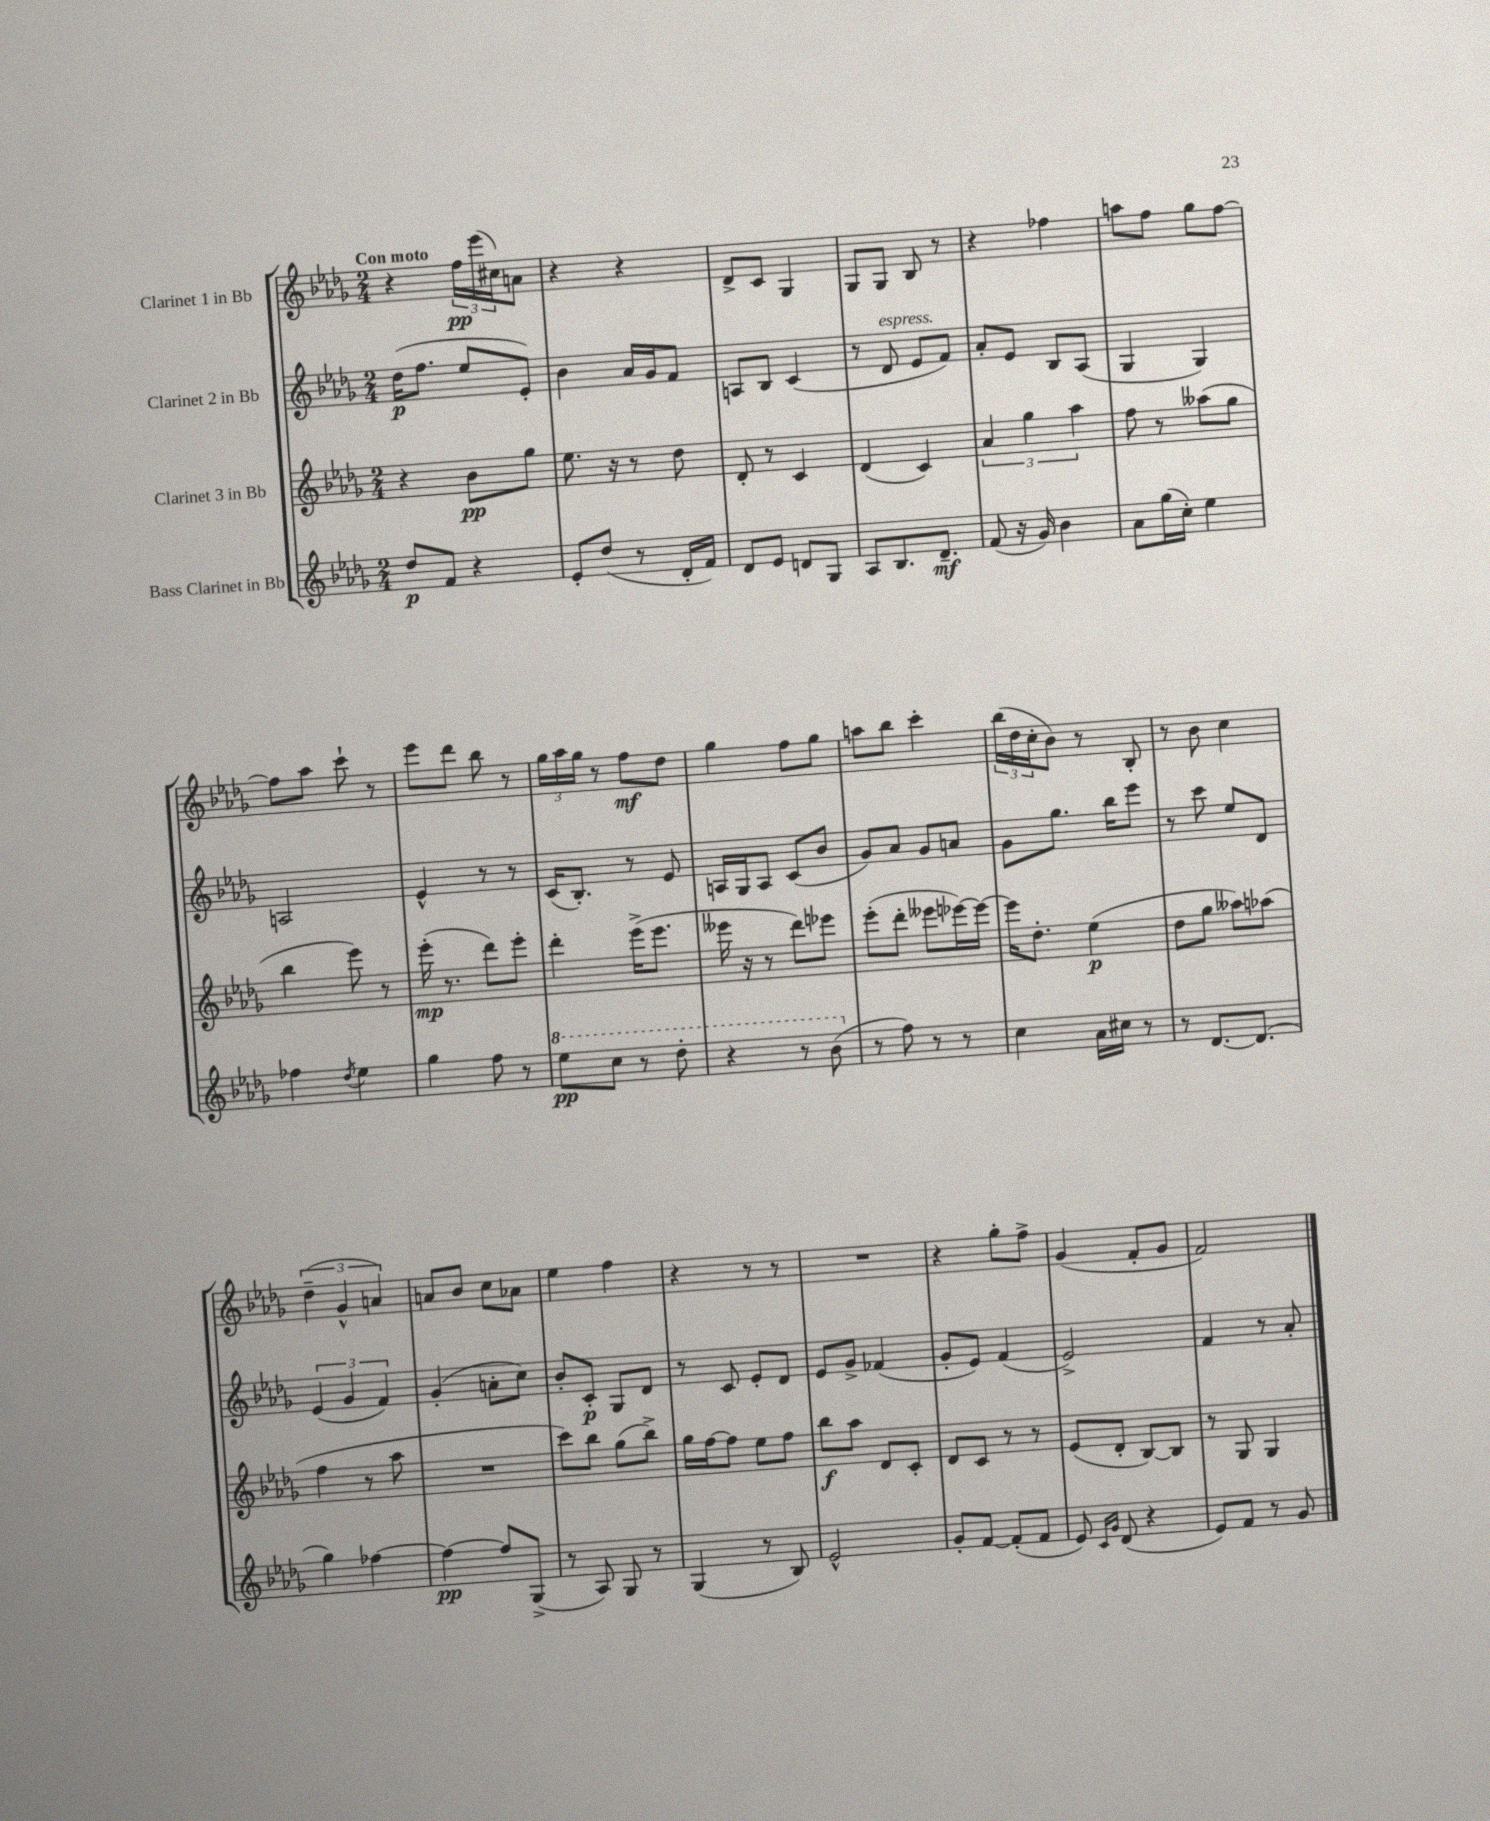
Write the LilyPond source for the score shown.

<<
\new StaffGroup <<
\new Staff = "s0" \with { instrumentName = "Clarinet 1 in Bb" } {
    \clef treble \key des \major \numericTimeSignature \time 2/4 \tempo "Con moto"
    r4 \tuplet 3/2 { f''16\pp ees'''16( cis''16) } a'8 |
    r4 r4 |
    des'8-> c'8 ges4 |
    ges8 ges8 bes8 r8 |
    r4 fes''4 |
    a''8 f''8 ges''8 f''8~ |
    f''8 aes''8 c'''8-! r8 |
    ees'''8 des'''8 bes''8 r8 |
    \tuplet 3/2 { ges''16 aes''16 ges''16 } r8 f''8\mf des''8 |
    ges''4 f''8 ges''8 |
    a''8 bes''8 c'''4-. |
    \tuplet 3/2 { bes''16( des''16 c''16-. } bes'8) r8 bes8-. |
    r8 bes'8 c''4 |
    \tuplet 3/2 { des''4--( ges'4-^ a'4) } |
    a'8 bes'8 c''8 aes'8 |
    ees''4 f''4 |
    r4 r8 r8 |
    R2 |
    r4 ges''8-. f''8-> |
    ges'4( f'8-. ges'8 |
    f'2) \bar "|." |
}
\new Staff = "s1" \with { instrumentName = "Clarinet 2 in Bb" } {
    \clef treble \key des \major \numericTimeSignature \time 2/4
    des''16\p( f''8. ees''8 ees'8-.) |
    bes'4 aes'16 ges'16 f'8 |
    a8 bes8 c'4( |
    r8 des'8^\markup { \italic "espress." } ees'8 f'8) |
    aes'8-. ees'8 bes8 aes8( |
    ges4 ges4) |
    a2 |
    ees'4-^ r8 r8 |
    c'16( bes8.-.) r8 ees'8 |
    a16 ges16 a8 c'8( bes'8 |
    ges'8) aes'8 ges'8 a'8 |
    ges'8 ges''8. bes''16 ees'''8 |
    r8 c'''8 ees''8 des'8 |
    \tuplet 3/2 { ees'4( ges'4 f'4) } |
    ges'4-.( a'8-. c''8) |
    bes'8-. c'8-.\p ges8 des'8 |
    r8 c'8 ees'8-. des'8 |
    ees'8 ges'8-> fes'4( |
    ges'8-. ees'8) f'4( |
    ees'2->) |
    f'4 r8 aes'8-. \bar "|." |
}
\new Staff = "s2" \with { instrumentName = "Clarinet 3 in Bb" } {
    \clef treble \key des \major \numericTimeSignature \time 2/4
    r4 bes'8\pp ges''8 |
    ees''8. r16 r8 des''8 |
    des'8-. r8 c'4 |
    des'4( c'4) |
    \tuplet 3/2 { aes'4 ges''4 aes''4 } |
    f''8 r8 aeses''8( ges''8 |
    bes''4 ees'''8) r8 |
    ees'''16-.\mp( r8. des'''8) ees'''8-. |
    des'''4-. ees'''16->( ees'''8. |
    eeses'''16 r16 r8 des'''8) ees'''8 |
    ees'''8-.( des'''8-. eeses'''8 ees'''16~) ees'''16~ |
    ees'''16 des''8.-. ees''4\p( |
    des''8 ges''8 aeses''8) aes''8( |
    f''4 r8 aes''8 |
    R2 |
    c'''8) bes''8 ges''8( bes''8->) |
    ges''16 f''16~ f''8 ees''8 f''8 |
    bes''8\f aes''8 des'8 c'8-. |
    des'8 c'8 r8 r8 |
    ees'8( des'8-. bes8~) bes8 |
    r8 ges8 ges4 \bar "|." |
}
\new Staff = "s3" \with { instrumentName = "Bass Clarinet in Bb" } {
    \clef treble \key des \major \numericTimeSignature \time 2/4
    des''8\p f'8 r4 |
    ees'8-. des''8( r8 des'16-. f'16) |
    des'8 ees'8 d'8 ges8 |
    aes8 bes8. des'8.--\mf |
    f'8( r16 ges'16) bes'4 |
    aes'8 ges''16( c''16-.) ees''4 |
    fes''4 \acciaccatura { des''8 } ees''4 |
    ges''4 f''8 r8 |
    \ottava #1 ees'''8\pp c'''8 r8 des'''8-. |
    r4 r8 bes''8( \ottava #0 |
    r8 f''8) r8 r8 |
    c''4 aes'16 cis''16 r8 |
    r8 des'8.~ des'8.( |
    ges''4) fes''4~ |
    fes''4~\pp fes''8 ges8->( |
    r8 aes8) ges8 r8 |
    ges4( r8 bes8) |
    ees'2-^ |
    ges'8-. f'8~ f'8-.( f'8 |
    ees'8) \grace { c'16 ges'16 } des'8( r4 |
    ees'8) f'8 r8 ges'8 \bar "|." |
}
>>
>>
\layout { \context { \Score \remove "Bar_number_engraver" } }
